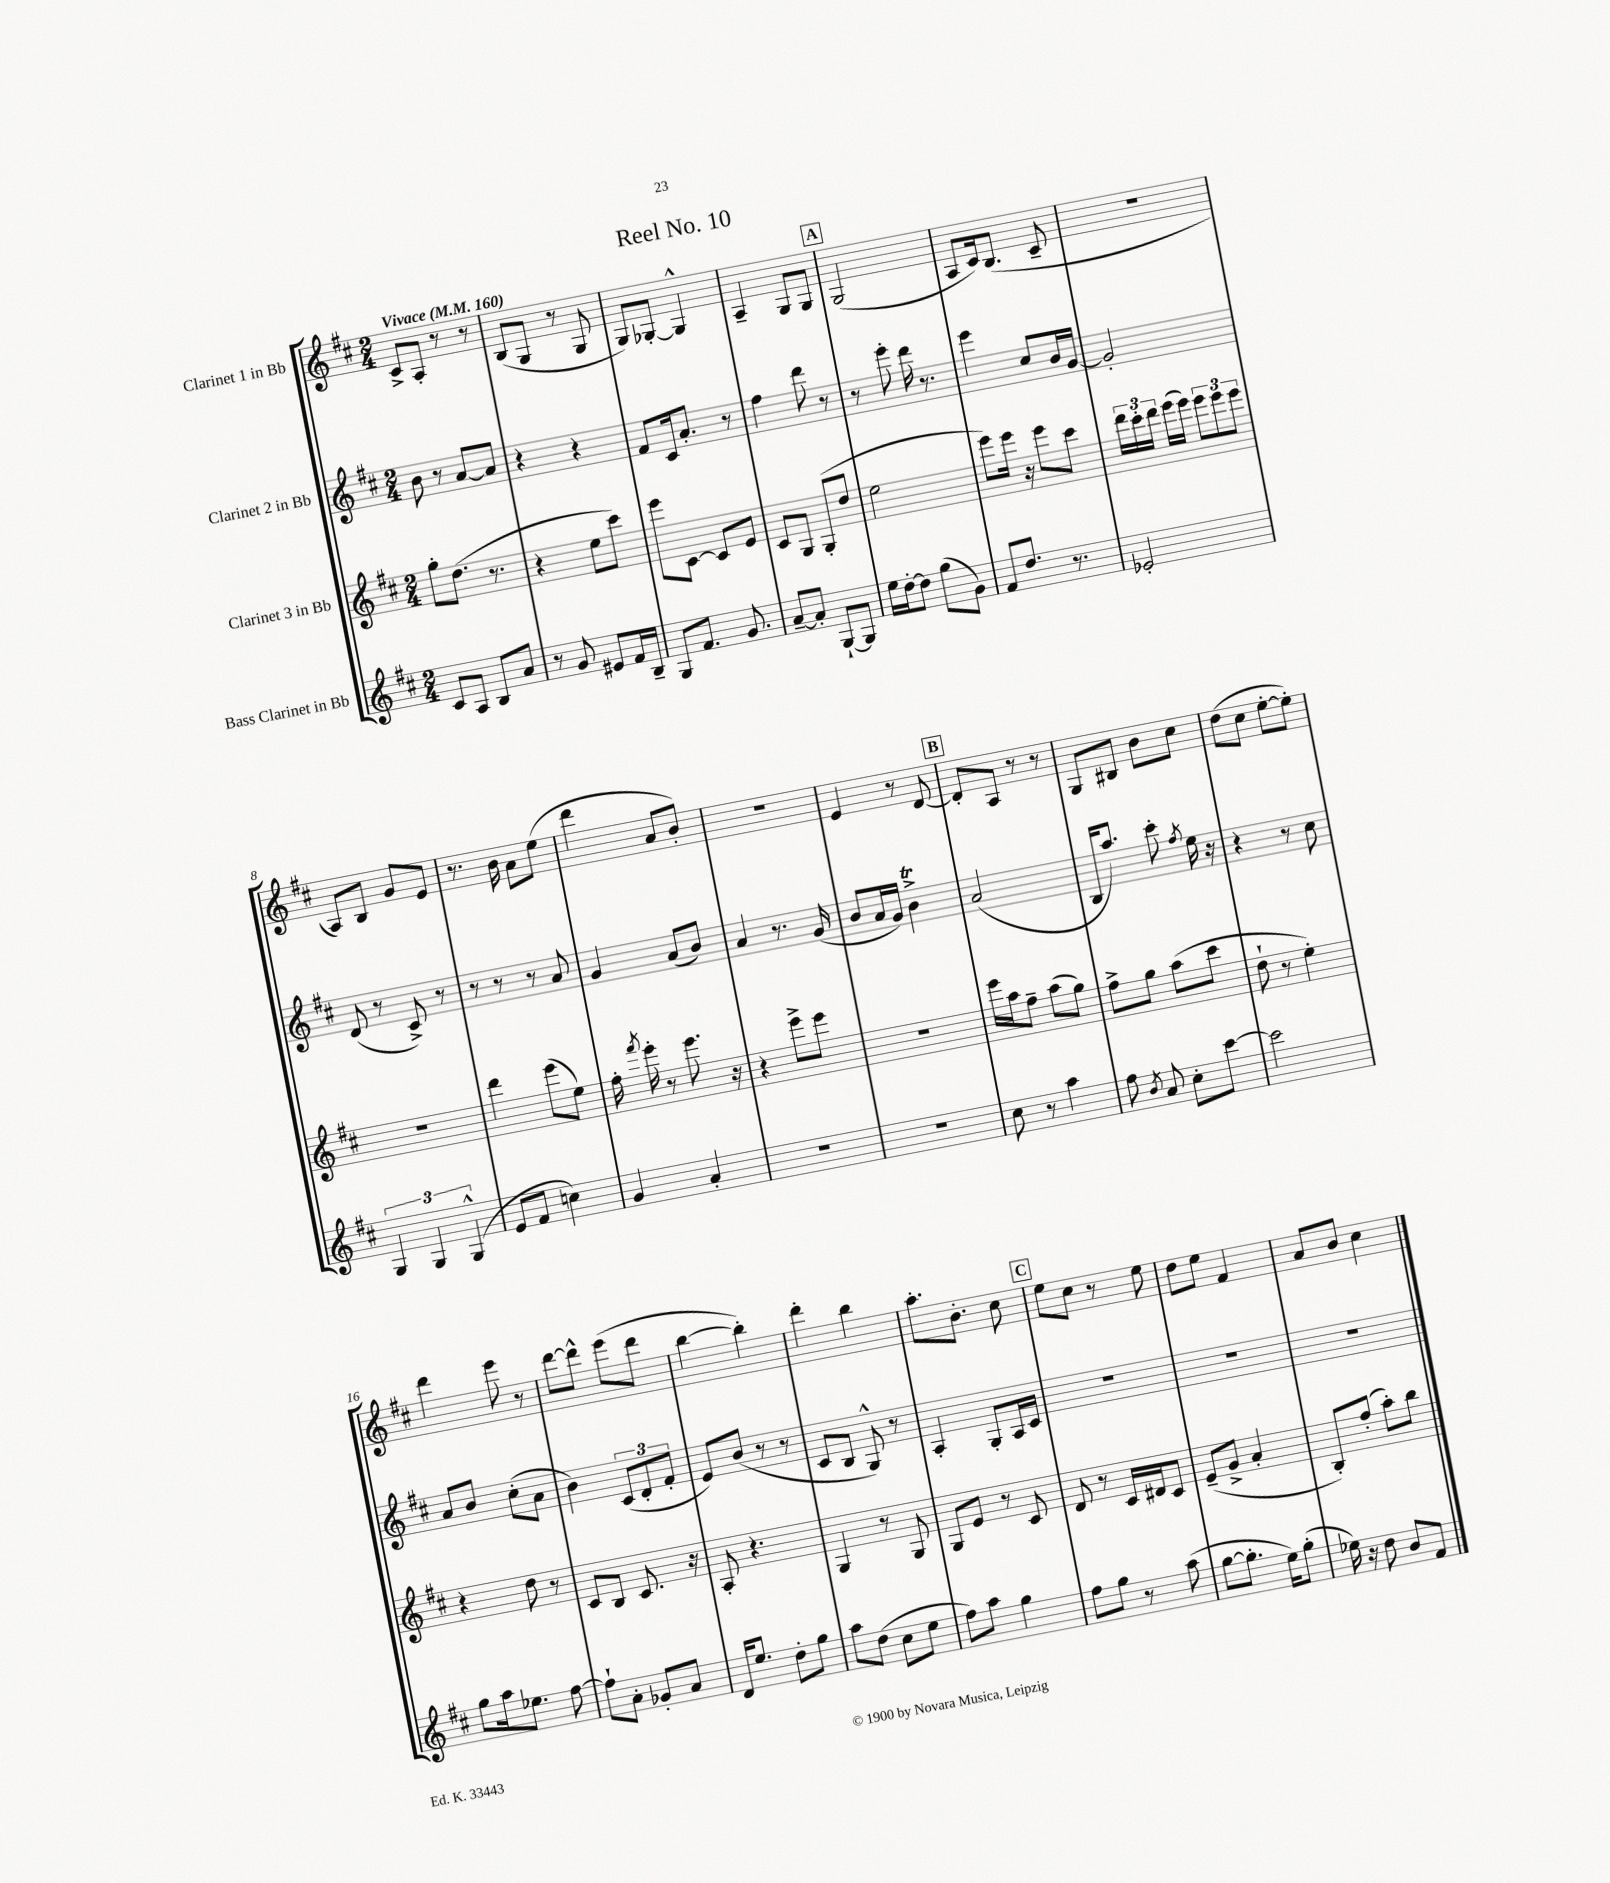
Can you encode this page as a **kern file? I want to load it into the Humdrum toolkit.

**kern	**kern	**kern	**kern
*part4	*part3	*part2	*part1
*staff4	*staff3	*staff2	*staff1
*I"Bass Clarinet in Bb	*I"Clarinet 3 in Bb	*I"Clarinet 2 in Bb	*I"Clarinet 1 in Bb
*clefG2	*clefG2	*clefG2	*clefG2
*k[f#c#]	*k[f#c#]	*k[f#c#]	*k[f#c#]
*M2/4	*M2/4	*M2/4	*M2/4
*MM160	*MM160	*MM160	*MM160
=1	=1	=1	=1
!	!	!	!LO:TX:a:B:t=Vivace
8c#/L	8gg'\L	8b\	8c#^/L
8A/J	(8.dd\J	8r	8A'/J
8B/L	.	[8a/L	8r
.	8.r	.	.
8a/J	.	8a/J]	8r
=2	=2	=2	=2
8r	4r	4r	(8B/L
8g/	.	.	8G/J
8e#X/L	8ee\L	4r	8r
16f#/L	8ccc#\J)	.	8G/
16B~/JJ	.	.	.
=3	=3	=3	=3
8G/L	8eee\L	8f#/L	8G/L)
8.f#/J	[8c#\J	16c#/k	[8G-X'/J
.	.	8.a'/J	.
.	8c#/L]	.	4G-^^/]
8.g/	.	.	.
.	8e/J	8r	.
=4	=4	=4	=4
[8a~/L	8c#/L	4ff#\	4A~/
8a'/J]	8G/J	.	.
[8G`/L	(8G'/L	8ddd\	8G/L
8G/J]	8dd/J	8r	8G/J
!!LO:REH:place=s1:t=A
=5	=5	=5	=5
16ee\LL	2ee\	8r	(2G/
[16dd'\J	.	.	.
8dd\J]	.	8eee'\	.
(8gg\L	.	16ddd\	.
.	.	8.r	.
8g\J)	.	.	.
=6	=6	=6	=6
8f#/L	8eee\L)	4eee\	8A/L
8.dd/J	16eee\Jk	.	16c#/k)
.	16r	.	(8.B/J
.	8eee\L	8cc#/L	.
8.r	.	.	.
.	8ccc#\J	16b/L	8c#~/
.	.	[16g/JJ	.
=7	=7	=7	=7
2e-X'/	24ddd\LL	2g'/]	2r
.	24ccc#'\	.	.
.	24ddd\JJ	.	.
.	(16eee\LL	.	.
.	16eee\JJ)	.	.
.	12eee\L	.	.
.	12eee\	.	.
.	12eee\J	.	.
!!LO:LB:g=z
=8	=8	=8	=8
6G/	2r	(8d/	8A/L)
.	.	8r	8B/J
6G/	.	.	.
.	.	8c#^/)	8g/L
(6G^^/	.	.	.
.	.	8r	8e/J
=9	=9	=9	=9
8e/L	4ddd\	8r	8.r
8f#/J	.	8r	.
.	.	.	16b\
4ccn\)	(8eee\L	8r	8a\L
.	8ee\J)	8a/	(8ee\J
=10	=10	=10	=10
4g/	16ff#'\	4g/	4ddd\
.	8qfff#/	.	.
.	16eee'\	.	.
.	8r	.	.
4a'/	8.eee\	(8a/L	8a/L
.	.	8b/J)	8b'/J)
.	16r	.	.
=11	=11	=11	=11
2r	4r	4a/	2r
.	8eee^\L	8.r	.
.	8eee\J	.	.
.	.	(16g/	.
=12	=12	=12	=12
2r	2r	8b/L	4e/
.	.	16a/L	.
.	.	16g/JJ)	.
.	.	4bT^\	8r
.	.	.	[8d/
!!LO:REH:place=s1:t=B
=13	=13	=13	=13
8cc#\	16eee\LL	(2a/	8d'/L]
.	16aa\J	.	.
8r	8ff#~\J	.	8A/J
4aa\	(8aa\L	.	8r
.	8gg\J)	.	8r
=14	=14	=14	=14
8ff#\	8ff#^\L	16B/KL	8G/L
.	.	8.aa/J)	.
8qb/	.	.	.
8a/	8gg\J	.	8B#X/J
8cc#'\L	(8aa\L	8ccc#'\	8b\L
.	.	8qff#/	.
[8ccc#\J	8ccc#\J	16ee\	8cc#\J
.	.	16r	.
=15	=15	=15	=15
2ccc#\]	8dd`\	4r	(8dd\L
.	8r	.	8cc#\J
.	4ee'\)	8r	[8ee'\L
.	.	8cc#\	8ee'\J])
!!LO:LB:g=z
=16	=16	=16	=16
8gg\L	4r	8a/L	4ddd\
16aa\k	.	8b/J	.
8.ee-X\J	.	.	.
.	8dd\	(8cc#'\L	8eee\
[8ff#\	8r	8a\J	8r
=17	=17	=17	=17
8ff#`\L]	8c#/L	4b\)	[8ddd\L
8a'\J	8B/J	.	8ddd^^\J]
8g-X'/L	8.c#/	(12c#/L	(8eee\L
.	.	12d'/	.
8a/J	.	.	8ddd\J
.	.	12f#'/J	.
.	16r	.	.
=18	=18	=18	=18
16d/KL	8A'/	8e/L)	[4bb\
8.ee/J	.	.	.
.	4.r	(8b/J	.
8dd'\L	.	8r	4bb'\])
8gg\J	.	8r	.
=19	=19	=19	=19
8aa\L	4G/	8c#/L	4ddd'\
(8dd\J	.	8B/J	.
8cc#\L	8r	8G^^/)	4bb\
8ee\J	8G/	8r	.
=20	=20	=20	=20
8ff#\L)	8G/L	4A'/	8.aa'\L
8aa\J	8e/J	.	.
.	.	.	8.b'\J
4gg\	8r	8G'/L	.
.	8c#/	16A/L	8cc#\
.	.	16c#/JJ	.
!!LO:REH:place=s1:t=C
=21	=21	=21	=21
8ff#\L	8d/	2r	8ee\L
8gg\J	8r	.	8cc#\J
8r	16c#/LL	.	8r
.	16d#X/J	.	.
(8aa\	8c#/J	.	8ee\
=22	=22	=22	=22
[8gg\L	(8e~/L	2r	8dd\L
8.gg'\J]	8g^/J	.	8ee\J
.	4a'/	.	4f#/
16ee\KL)	.	.	.
(8gg'\J	.	.	.
=23	=23	=23	=23
16ee-X\)	8B'/L)	2r	8a/L
16r	.	.	.
8dd\	(8ff#'/J	.	8b/J
8b/L	8aa'\L)	.	4cc#\
8f#/J	8bb\J	.	.
==	==	==	==
*-	*-	*-	*-
